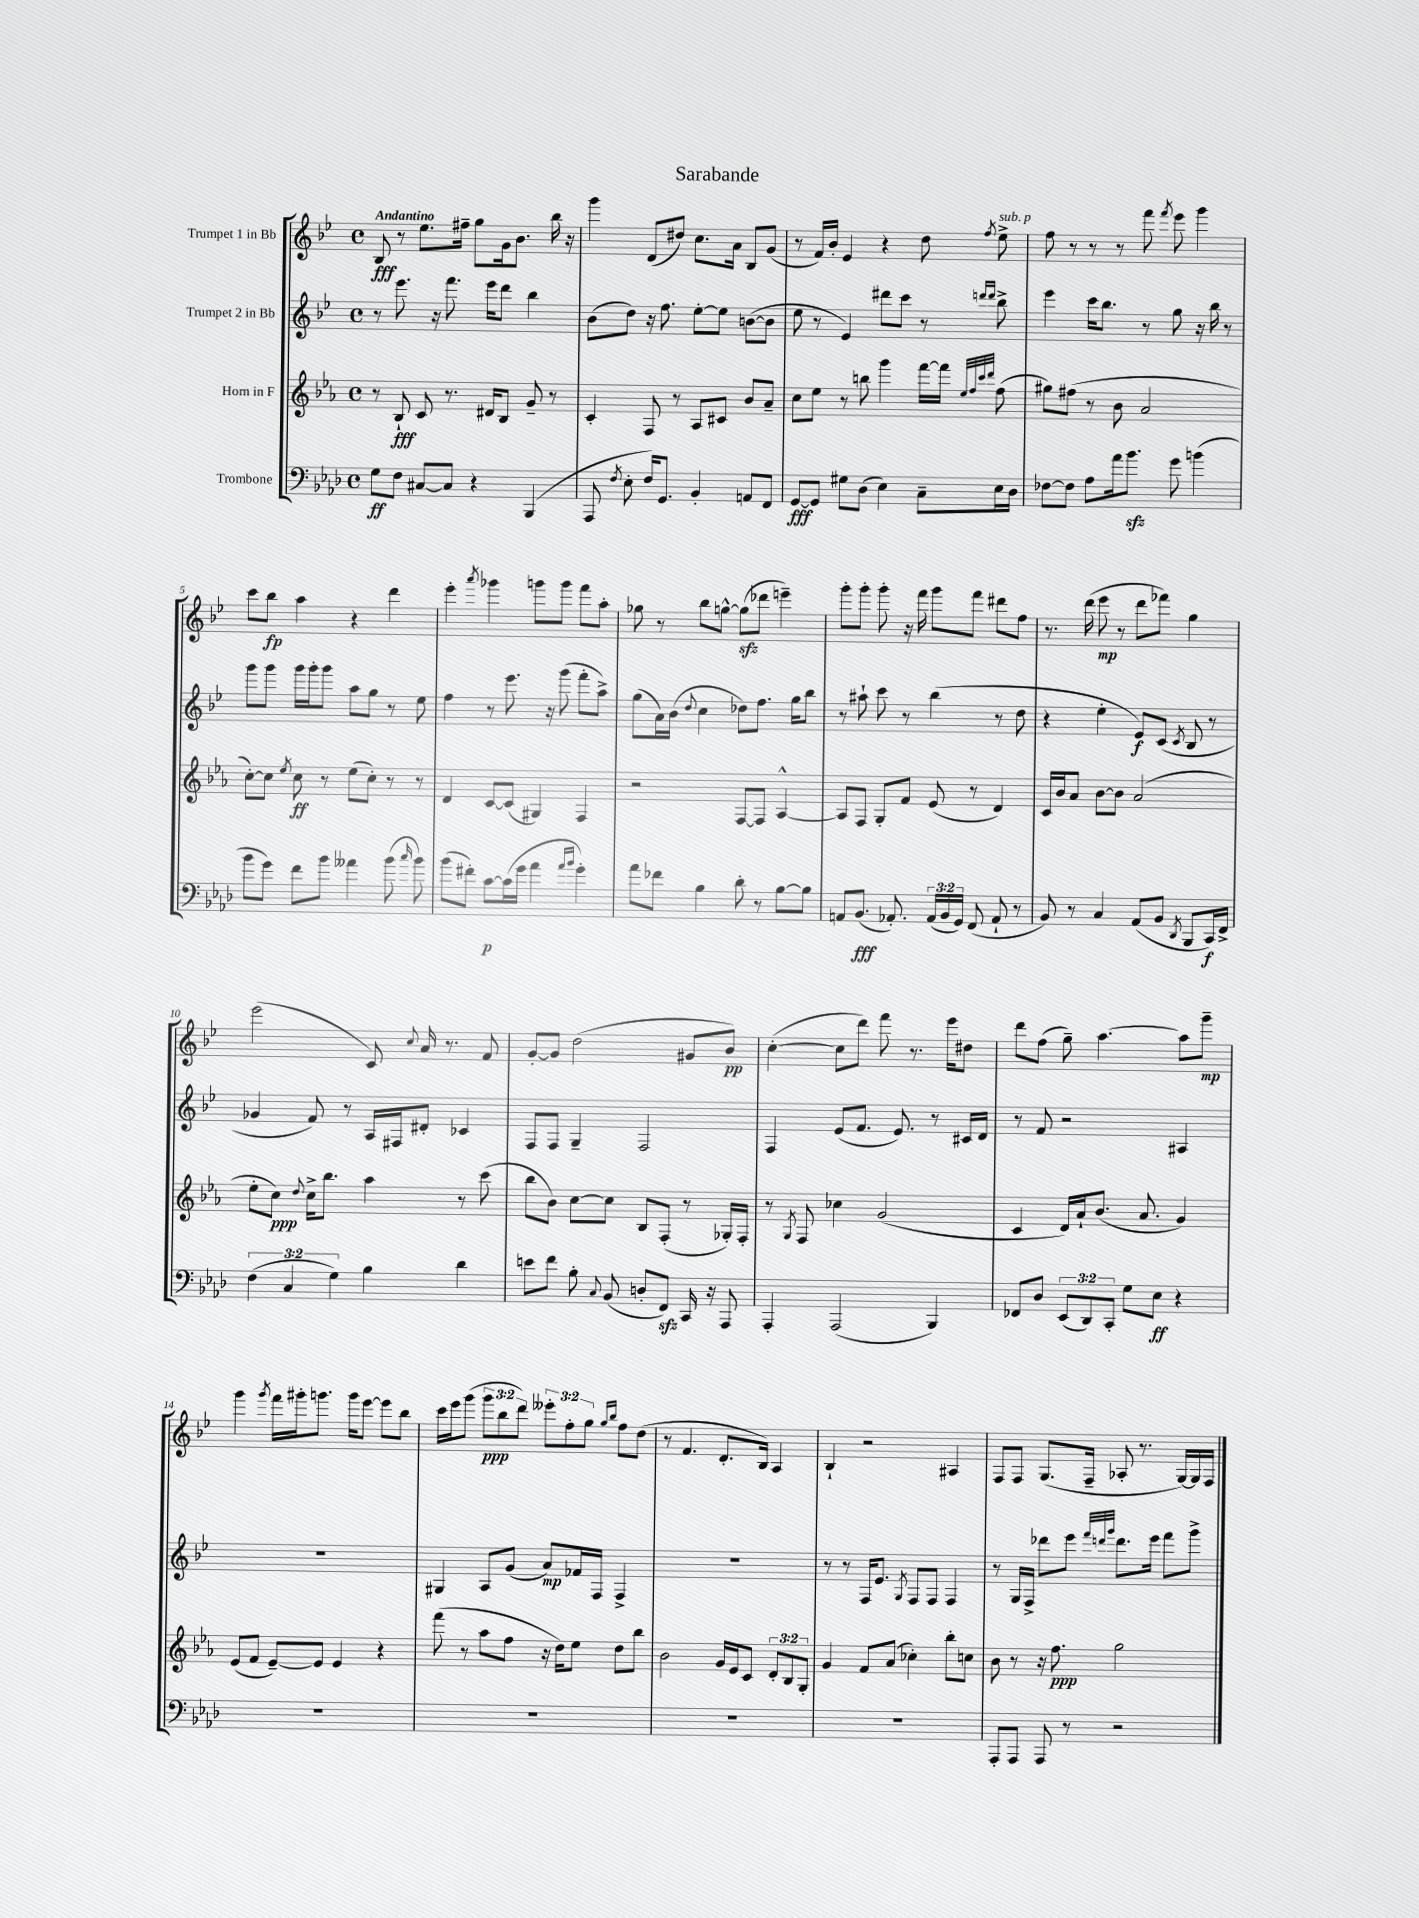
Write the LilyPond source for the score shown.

\header { title = "Sarabande" }
<<
\new StaffGroup <<
\new Staff = "s0" \with { instrumentName = "Trumpet 1 in Bb" } {
    \clef treble \key bes \major \defaultTimeSignature \time 4/4 \override Staff.TupletNumber.text = #tuplet-number::calc-fraction-text \tempo "Andantino"
    \autoBeamOff bes8\fff r8 ees''8.[ fis''16]-- g''8[ g'16 bes'8.] bes''16 r16 |
    g'''4 d'8[( dis''8]) c''8.[ a'16] bes8[ g'8]( |
    r8 f'16[) bes'16]-. ees'4 r4 d''8 \acciaccatura { f''8 } ees''8->^\markup { \italic "sub. p" } |
    f''8 r8 r8 r8 f'''8 \acciaccatura { f'''8 } ees'''8 g'''4 |
    c'''8[ bes''8]\fp a''4 r4 d'''4 |
    ees'''4-. \acciaccatura { a'''8 } ges'''4 g'''8[ g'''8] f'''8[ a''8]-. |
    ges''8 r8 bes''8[ g''8]~-^ g''8[\sfz( des'''8] e'''4--) |
    g'''8[-. g'''8]-. g'''8-. r16 f'''16 g'''8[ f'''8] dis'''8[ f''8] |
    r8. d'''16( ees'''8\mp r8 d'''8[ fes'''8]) g''4 |
    ees'''2( c'8) \appoggiatura { c''8 } a'16 r8. f'8 |
    g'8[~-. g'8] d''2( gis'8[ bes'8]\pp) |
    c''4~-.( c''8[ d'''8]) f'''8 r8. ees'''16[ dis''8] |
    d'''8[ f''8]( g''8--) a''4.~ a''8[ g'''8]--\mp |
    g'''4 \acciaccatura { g'''8 } f'''16[ gis'''16-. g'''8.] g'''16[ ees'''8]~ ees'''8[ bes''8] |
    c'''16[ ees'''16 g'''8]( \tuplet 3/2 { g'''8[\ppp bes''8 d'''8]) } \tuplet 3/2 { eeses'''8[-. f''8-. g''8] } \grace { g''16[ bes''16] } f''8[ d''8]( |
    r8 f'4. d'8.[-. bes16]) a4 |
    bes4-! r2 ais4 |
    f8[ f8] g8.[( f16]-- aes8-. r8. g16[~) g16 f16] \bar "|." |
}
\new Staff = "s1" \with { instrumentName = "Trumpet 2 in Bb" } {
    \clef treble \key bes \major \defaultTimeSignature \time 4/4
    \autoBeamOff r8 ees'''8. r16 f'''8. ees'''16[ d'''8] bes''4 |
    bes'8[( d''8]) r16 f''8. ees''8[~-. ees''8] b'8[~( b'8] |
    ees''8 r8 ees'4) dis'''8[ c'''8] r8 \grace { d'''16[ d'''16] } bes''8-> |
    ees'''4 c'''16[ bes''8.] r8 g''8 r16 bes''16 r8 |
    g'''8[ g'''8] g'''16[ g'''16-. g'''8] a''8[ g''8] r8 ees''8 |
    f''4 r8 ees'''8. r16 g'''8( f'''8[-. a''8]->) |
    g''8[( a'16) bes'16]( \appoggiatura { d''8 } c''4 des''8[) f''8.] g''16[ bes''8] |
    r8 ais''8-! c'''8 r8 bes''4( r8 d''8 |
    r4 ees''4-. ees'8[\f) c'8]( \acciaccatura { c'8 } bes8 r8 |
    ges'4 f'8) r8 a16[ fis16 dis'8]-. ces'4 |
    f8[ f8] g4-- f2 |
    f4 ees'8[( f'8.] ees'8.) r8 cis'16[ d'16] |
    r8 f'8 r2 ais4 |
    R1 |
    gis4 a8[ g'8]( a'8[\mp) fes'16 f16] f4-> |
    R1 |
    r8 r8 f16[ ees'8.] \acciaccatura { g8 } f8[ f8] f4 |
    r8 g16[ f16]-> des'''8[ ees'''8] \grace { f'''32[ d'''32 g'''32] } d'''8.[ ees'''16] f'''8[ g'''8]-> \bar "|." |
}
\new Staff = "s2" \with { instrumentName = "Horn in F" } {
    \clef treble \key ees \major \defaultTimeSignature \time 4/4 \override Staff.TupletNumber.text = #tuplet-number::calc-fraction-text
    \autoBeamOff r8 bes8-!\fff c'8 r8. dis'16[ bes8] g'8-- r8 |
    c'4-. f8 r8 aes8[ cis'8] bes'8[ aes'8]-- |
    c''8[ ees''8] r8 b''8 g'''4 f'''16[~ f'''16] \grace { ees''32[ f''32 c'''32 d'''32] } f''8( |
    gis''8[) fis''8]( r8 bes'8 aes'2 |
    c''8[~-.) c''8] \acciaccatura { ees''8 } c''8\ff r8 ees''8[( c''8]-.) r8 r8 |
    d'4 c'8[~ c'8]( gis4) f4 |
    r2 f8[~ f8] aes4~-^ |
    aes8[ f8] g8[-. f'8] ees'8( r8 d'4) |
    c'16[ bes'16 aes'8] bes'8[~ bes'8] aes'2( |
    ees''8[-. c''8]\ppp) \appoggiatura { d''8 } c''16[-> bes''8.] aes''4 r8 c'''8( |
    bes''8[ bes'8]) c''8[~ c''8] bes8[ f8]-.( r8 ges16[-.) f16]-. |
    r8 \acciaccatura { g8 } f8 ces''4 g'2( |
    c'4 d'16[) aes'16-! bes'8.]( aes'8. g'4) |
    ees'8[( f'8] ees'8[~--) ees'8] ees'4 r4 |
    f'''8( r8 aes''8[ f''8] r16 d''16[) ees''8] d''8[ bes''8] |
    bes'2 g'16[ ees'16 c'8] \tuplet 3/2 { d'8[-. bes8 g8]-. } |
    g'4 f'8[ aes'8]( ces''4-.) bes''8[-. c''8] |
    bes'8 r8 r16 f''8.\ppp g''2 \bar "|." |
}
\new Staff = "s3" \with { instrumentName = "Trombone" } {
    \clef bass \key aes \major \defaultTimeSignature \time 4/4 \override Staff.TupletNumber.text = #tuplet-number::calc-fraction-text
    \autoBeamOff g8[\ff f8] cis8[~ cis8] r4 bes,,4( |
    aes,,8 \acciaccatura { f8 } ees8-. f16[) g,8.] bes,4-. a,8[ f,8] |
    g,8[~\fff g,8] gis8[ des8]( ees4) c8[-- ees16 des16] |
    fes8[~ fes8] aes8[ aes'16 bes'8.]\sfz g'8 b'4( |
    bes'8[ g'8]) f'8[ bes'8] aeses'4 bes'8( \grace { c''16 } bes'8) |
    bes'8[( fis'8]-.) c'8[~\p c'16( g'16] aes'4 \grace { aes'16[ bes'16] } g'4-.) |
    aes'8[ fes'8] bes4 des'8-. r8 bes8[~ bes8] |
    a,8[ bes,8.]\fff( aes,8.-.) \tuplet 3/2 { aes,16[( bes,16 g,16]) } f,8( aes,8-! r8 |
    bes,8) r8 c4 aes,8[( bes,8] \acciaccatura { des,8 } bes,,8[ c,16\f) f,16]-> |
    \tuplet 3/2 { f4( c4 g4) } bes4 des'4 |
    e'8[ f'8] bes8-. \appoggiatura { c8 } bes,8( d8[-. f,8]\sfz) c,16 r16 aes,,8 |
    aes,,4-. aes,,2( bes,,4) |
    fes,8[ des8] \tuplet 3/2 { ees,8[( des,8) c,8]-. } g8[ ees8]\ff r4 |
    R1 |
    R1 |
    R1 |
    R1 |
    aes,,8[-. aes,,8] aes,,8 r8 r2 \bar "|." |
}
>>
>>
